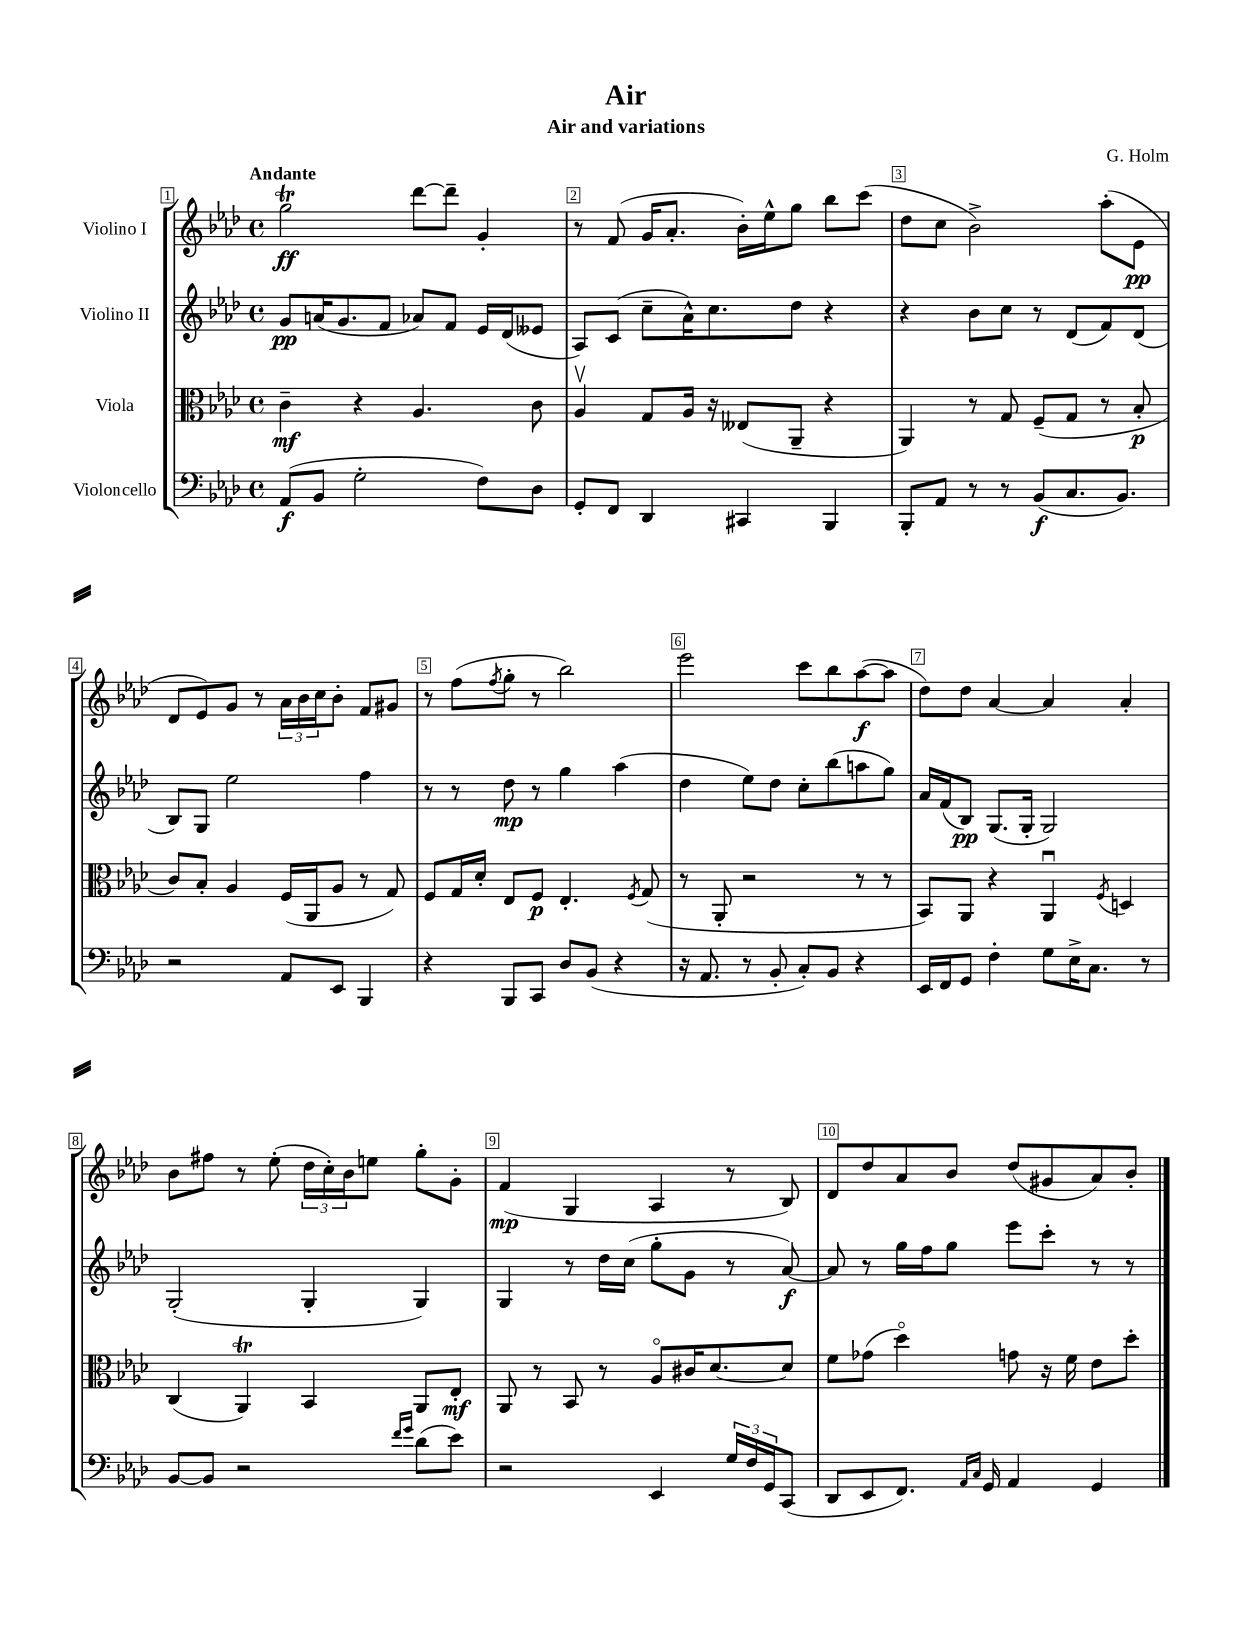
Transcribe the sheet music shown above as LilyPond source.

\header { title = "Air" composer = "G. Holm" subtitle = "Air and variations" }
<<
\new StaffGroup <<
\new Staff = "s0" \with { instrumentName = "Violino I" } {
    \clef treble \key aes \major \defaultTimeSignature \time 4/4 \tempo "Andante"
    g''2\trill\ff des'''8~ des'''8-- g'4-. |
    r8 f'8( g'16 aes'8.-. bes'16-.) ees''16-^ g''8 bes''8 c'''8( |
    des''8 c''8 bes'2->) aes''8-.( ees'8\pp |
    des'8 ees'8) g'8 r8 \tuplet 3/2 { aes'16 bes'16 c''16 } bes'8-. f'8 gis'8 |
    r8 f''8( \acciaccatura { f''8 } g''8-. r8 bes''2) |
    ees'''2 c'''8 bes''8 aes''8~\f( aes''8 |
    des''8) des''8 aes'4~ aes'4 aes'4-. |
    bes'8 fis''8 r8 ees''8-.( \tuplet 3/2 { des''16 c''16-.) bes'16 } e''8 g''8-. g'8-. |
    f'4\mp( g4 aes4 r8 bes8) |
    des'8 des''8 aes'8 bes'8 des''8( gis'8 aes'8) bes'8-. \bar "|." |
}
\new Staff = "s1" \with { instrumentName = "Violino II" } {
    \clef treble \key aes \major \defaultTimeSignature \time 4/4
    g'8\pp a'16( g'8. f'8 aes'8) f'8 ees'16 des'16( eeses'8 |
    aes8) c'8( c''8-- aes'16-^) c''8. des''8 r4 |
    r4 bes'8 c''8 r8 des'8( f'8) des'8( |
    bes8) g8 ees''2 f''4 |
    r8 r8 des''8\mp r8 g''4 aes''4( |
    des''4 ees''8) des''8 c''8-. bes''8( a''8 g''8) |
    aes'16 f'16( bes8\pp) g8.( g16-. g2) |
    g2-.( g4-. g4) |
    g4 r8 des''16 c''16( g''8-. g'8 r8 aes'8~\f) |
    aes'8 r8 g''16 f''16 g''8 ees'''8 c'''8-. r8 r8 \bar "|." |
}
\new Staff = "s2" \with { instrumentName = "Viola" } {
    \clef alto \key aes \major \defaultTimeSignature \time 4/4
    c'4--\mf r4 aes4. c'8 |
    aes4\upbow g8 aes16 r16 eeses8( aes,8-- r4 |
    aes,4) r8 g8 f8--( g8 r8 bes8-.\p |
    c'8) bes8-. aes4 f16( aes,16 aes8 r8 g8) |
    f8 g16 des'16-. ees8 f8\p ees4.-. \acciaccatura { f8 } g8( |
    r8 aes,8-. r2 r8 r8 |
    bes,8) aes,8 r4 aes,4\downbow \acciaccatura { f8 } d4 |
    c4( aes,4\trill) bes,4 aes,8 ees8-.\mf |
    aes,8 r8 bes,8 r8 aes8\flageolet cis'16 des'8.~ des'8 |
    f'8 ges'8( des''4\flageolet) g'8 r16 f'16 ees'8 des''8-. \bar "|." |
}
\new Staff = "s3" \with { instrumentName = "Violoncello" } {
    \clef bass \key aes \major \defaultTimeSignature \time 4/4
    aes,8\f( bes,8 g2-. f8) des8 |
    g,8-. f,8 des,4 cis,4 bes,,4 |
    bes,,8-. aes,8 r8 r8 bes,8\f( c8. bes,8.) |
    r2 aes,8 ees,8 bes,,4 |
    r4 bes,,8 c,8 des8 bes,8( r4 |
    r16 aes,8. r8 bes,8-. c8-.) bes,8 r4 |
    ees,16 f,16 g,8 f4-. g8 ees16-> c8. r8 |
    bes,8~ bes,8 r2 \grace { f'16 g'16 } des'8( ees'8) |
    r2 ees,4 \tuplet 3/2 { g16 f16 g,16 } c,8( |
    des,8 ees,8 f,8.) \grace { aes,16 c16 } g,16 aes,4 g,4 \bar "|." |
}
>>
>>
\layout { \context { \Score \override BarNumber.break-visibility = ##(#f #t #t) barNumberVisibility = #all-bar-numbers-visible \override BarNumber.stencil = #(make-stencil-boxer 0.1 0.3 ly:text-interface::print) } }
